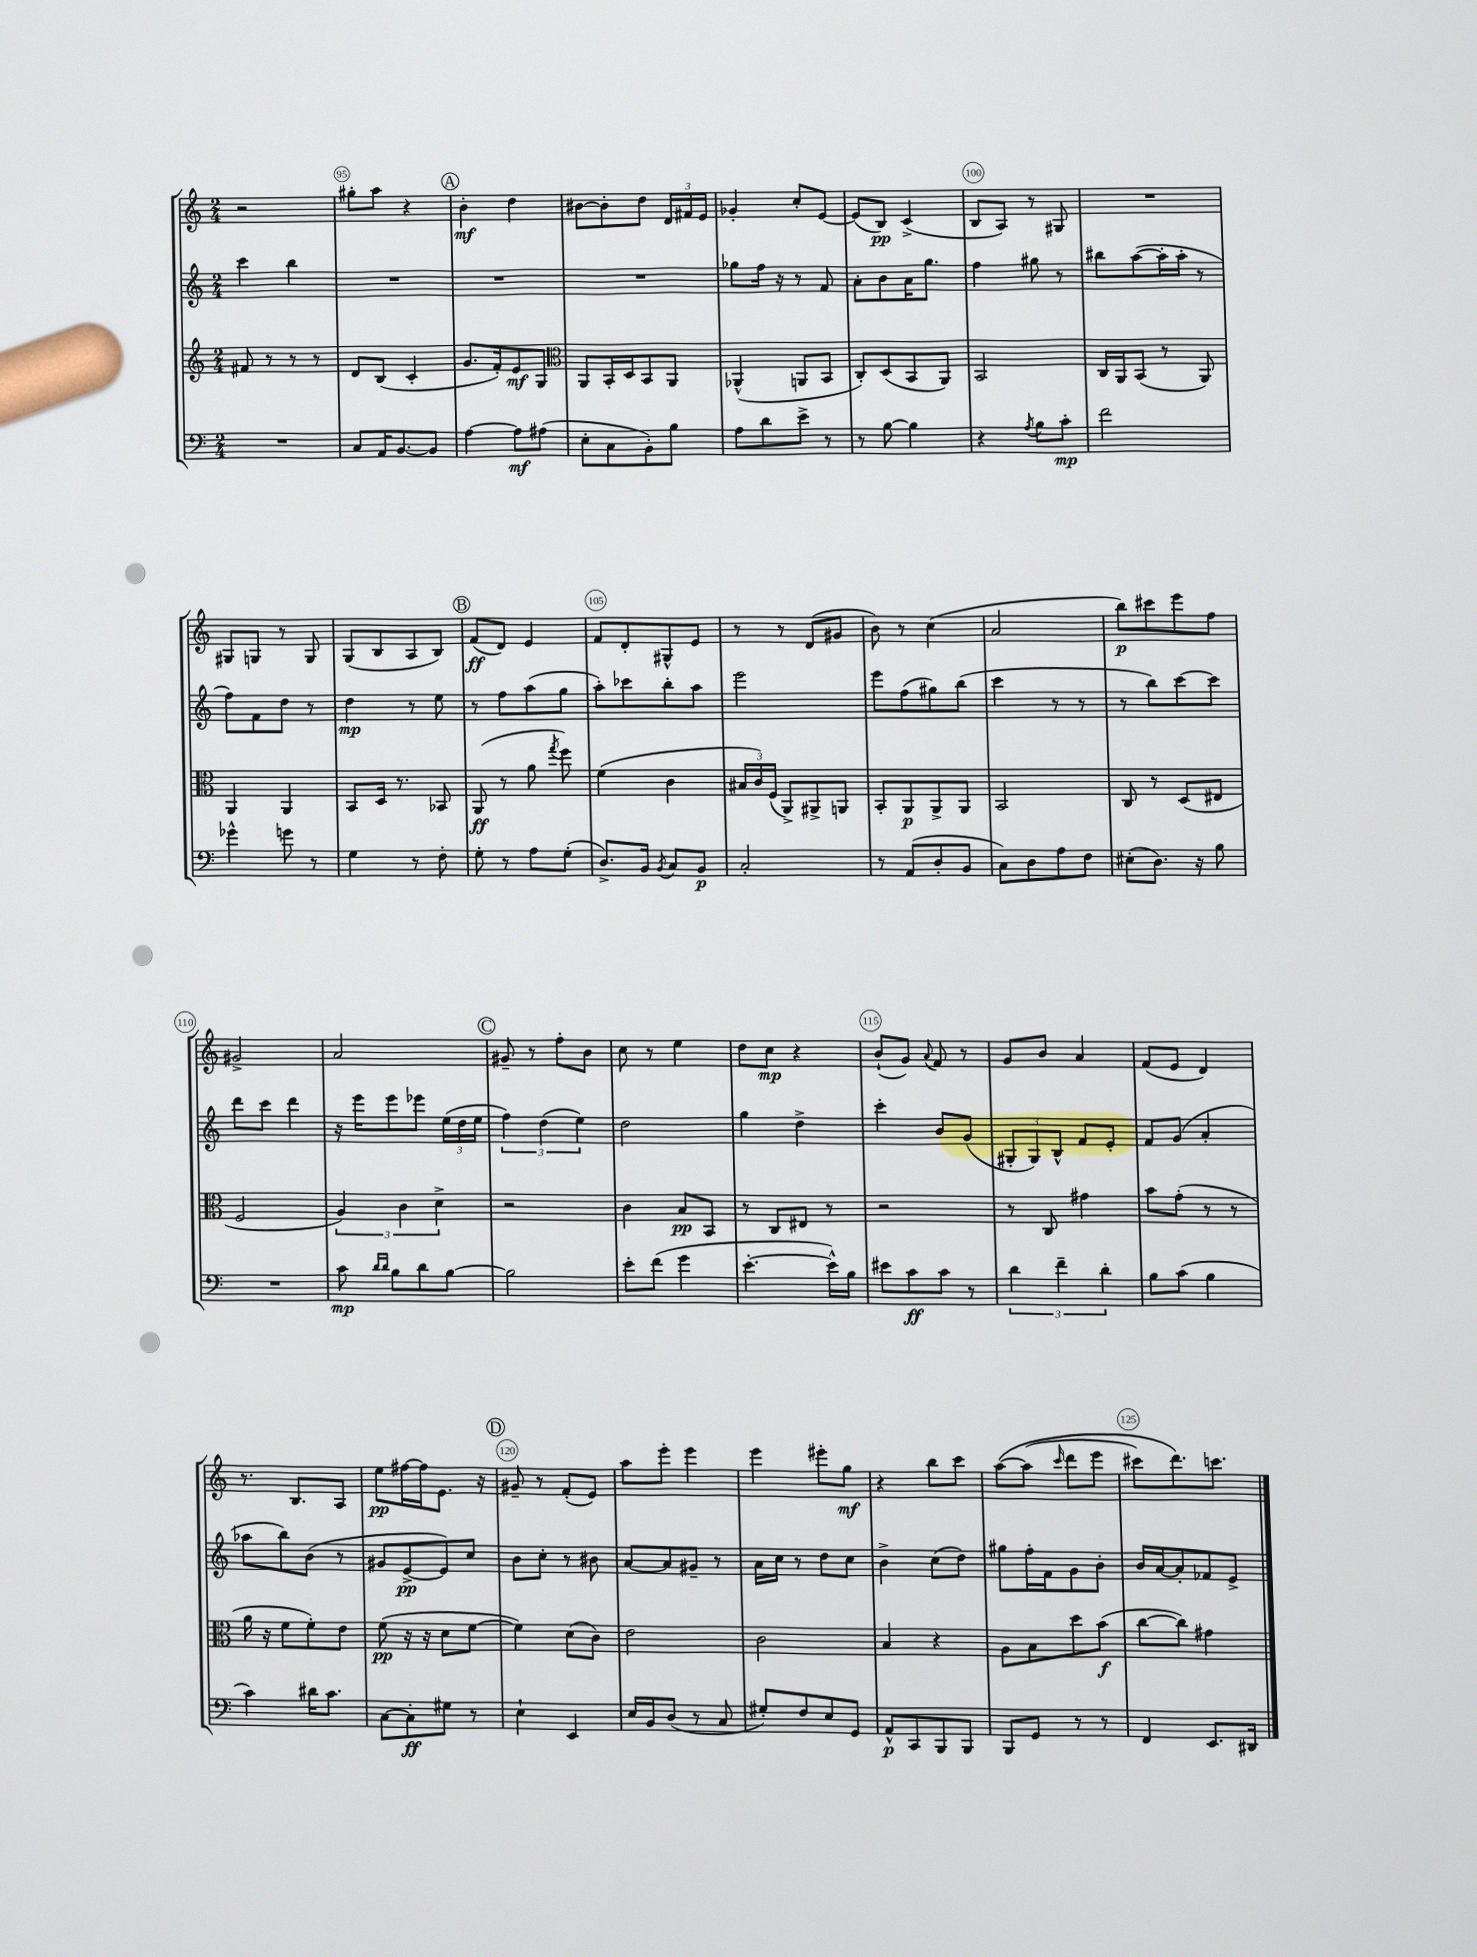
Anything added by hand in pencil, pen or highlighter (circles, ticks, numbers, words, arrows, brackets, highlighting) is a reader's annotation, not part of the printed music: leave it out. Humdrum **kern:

**kern	**kern	**kern	**kern
*staff4	*staff3	*staff2	*staff1
*clefF4	*clefG2	*clefG2	*clefG2
*k[]	*k[]	*k[]	*k[]
*M2/4	*M2/4	*M2/4	*M2/4
2r	8f#	4ccc	2r
.	8r	.	.
.	8r	4bb	.
.	8r	.	.
=	=	=	=
8C	8d	2r	8gg#'
16AA	(8B	.	8aa
[8.BB	.	.	.
.	4c'	.	4r
8BB]	.	.	.
=	=	=	=
[4A	8.g	2r	4b'
.	16f')	.	.
8A]	8e	.	4dd
(8A#	8G	.	.
=	=	=	=
*	*clefC3	*	*
8E'	8AA	2r	[8b#
8C	16BB'	.	8b#']
.	16D	.	.
8BB')	8BB	.	8dd
8B	8AA	.	24d
.	.	.	24f#
.	.	.	24e
=	=	=	=
8A	(4AA-^^	8gg-	4g-'
8d	.	16ff	.
.	.	16r	.
8e^	8AA	8r	8cc'
8r	8BB	8f	[8e
=	=	=	=
8r	8C')	8a'	(8e]
[8B	(8D	8b	8B)
4B]	8BB	16a	(4c^
.	.	8.gg	.
.	8AA)	.	.
=	=	=	=
4r	2BB	4ff	8B
.	.	.	8A)
8qA	.	.	.
8B	.	8gg#	8r
8c'	.	8r	8G#
=	=	=	=
2f	16C	8bb#	2r
.	16AA	.	.
.	(8BB	([8aa	.
.	8r	16aa']	.
.	.	16aa'	.
.	8AA)	8r	.
=	=	=	=
4g-^^	4AA	8ff)	8G#
.	.	8f	8G
8g	4AA	8dd	8r
8r	.	8r	8G
=	=	=	=
4G	8BB	4dd	(8G
.	16D	.	8B
.	8.r	.	.
8r	.	8r	8A
8F'	8BB-	8ee	8B)
=	=	=	=
8G'	(8AA	8r	(8f
8r	8r	8ff	8d)
8A	8a	(8aa	4e
.	8qgg	.	.
(8G'	8ff)	8gg	.
=	=	=	=
8.D^)	(4f	8aa')	8f
.	.	8ccc-	8d'
16BB	.	.	.
8qBB	.	.	.
8C	4c	8bb'	8G#^^
8BB	.	8aa	8e
=	=	=	=
2C'	24B#	2eee	8r
.	24c)	.	.
.	(24F	.	.
.	8AA^)	.	8r
.	8AA#^	.	(8d
.	8AA	.	8g#
=	=	=	=
8r	8BB'	8eee	8b)
(8AA	8AA	(8ff	8r
8D'	8AA^	8gg#)	(4cc
8BB	8AA	(8bb	.
=	=	=	=
8C)	2BB	4ccc	2a
8D	.	.	.
8A	.	8r	.
8F	.	8r	.
=	=	=	=
(8E#'	8C	8r	8bb)
8.D)	8r	8bb)	8ccc#
.	(8D	[8ccc	8eee
16r	.	.	.
8B	8E#	8ccc]	8ff
=	=	=	=
2r	2F	8ddd	2g#^
.	.	8ccc	.
.	.	4ddd	.
=	=	=	=
8c	6A)	16r	2a
.	.	16eee	.
16qqd	.	.	.
16qqd	.	.	.
8B	.	8eee	.
.	6c	.	.
8d	.	8eee-	.
.	6d^	.	.
[8B	.	(24ee	.
.	.	24dd	.
.	.	24ee	.
=	=	=	=
2B]	2r	6ff)	8g#~
.	.	.	8r
.	.	(6dd	.
.	.	.	8ff'
.	.	6ee)	.
.	.	.	8b
=	=	=	=
8e'	4c	2dd	8cc
(8f	.	.	8r
4g	8B	.	4ee
.	8BB	.	.
=	=	=	=
[4.e'	8r	4gg	8dd
.	8C	.	8cc
.	8E#	4dd^	4r
16e^^])	8r	.	.
16B	.	.	.
=	=	=	=
8e#	2r	4ccc'	(8b`
8c	.	.	8g)
.	.	.	8qqa
8c	.	8b	8f
8r	.	(8g	8r
=	=	=	=
6d	8r	12G#'	8g
.	.	12G#)	.
.	8C	.	8b
6f~	.	12B^^	.
.	4g#	8f	4a
6d'	.	.	.
.	.	8e'	.
=	=	=	=
8B	8b	8f	(8f
(8c	(8g'	(8g	8e
4B	8r	4a'	4d)
.	8r	.	.
=	=	=	=
4c)	16a	8aa-	8.r
.	16r	.	.
.	8f	8bb)	.
.	.	.	8.B
16d#	8f')	(8b	.
8.c	.	.	.
.	8e	8r	8A
=	=	=	=
[8C	(8f	8g#	8ee
8C']	16r	[8e^	[16ff#
.	16r	.	16ff#]
8G#	8d	8e])	8.e
8r	[8f	8cc	.
.	.	.	16r
=	=	=	=
4E`	4f])	8b	8g#~
.	.	8cc'	8r
4EE	(8d	8r	(8f'
.	8c)	8b#	8e)
=	=	=	=
16E	2e	[8a	8aa
16BB	.	.	.
(8D	.	8a]	8eee'
8r	.	8g#~	4eee
8C	.	8r	.
=	=	=	=
8G#')	2c	16a	4eee
.	.	16cc	.
8F	.	8r	.
8E	.	8dd	8eee#'
8GG	.	8cc	8gg
=	=	=	=
8AA^^	4B	4b^	4r
8CC	.	.	.
8BBB	4r	(8cc	8bb
8BBB	.	8dd)	8ccc
=	=	=	=
8BBB	8A	8gg#	&([8aa
8GG	8B	16ff'	(8aa]
.	.	16f	.
.	.	.	16qqccc
8r	8dd	8g	8ddd
8r	(8b	8b'	8eee
=	=	=	=
4FF	[8cc	16b	8ccc#)
.	.	[16a	.
.	8cc])	8a']	8.ddd&)
8.EE	4g#	8f-	.
.	.	.	8.ccc
.	.	8e^	.
16DD#	.	.	.
==	==	==	==
*-	*-	*-	*-
